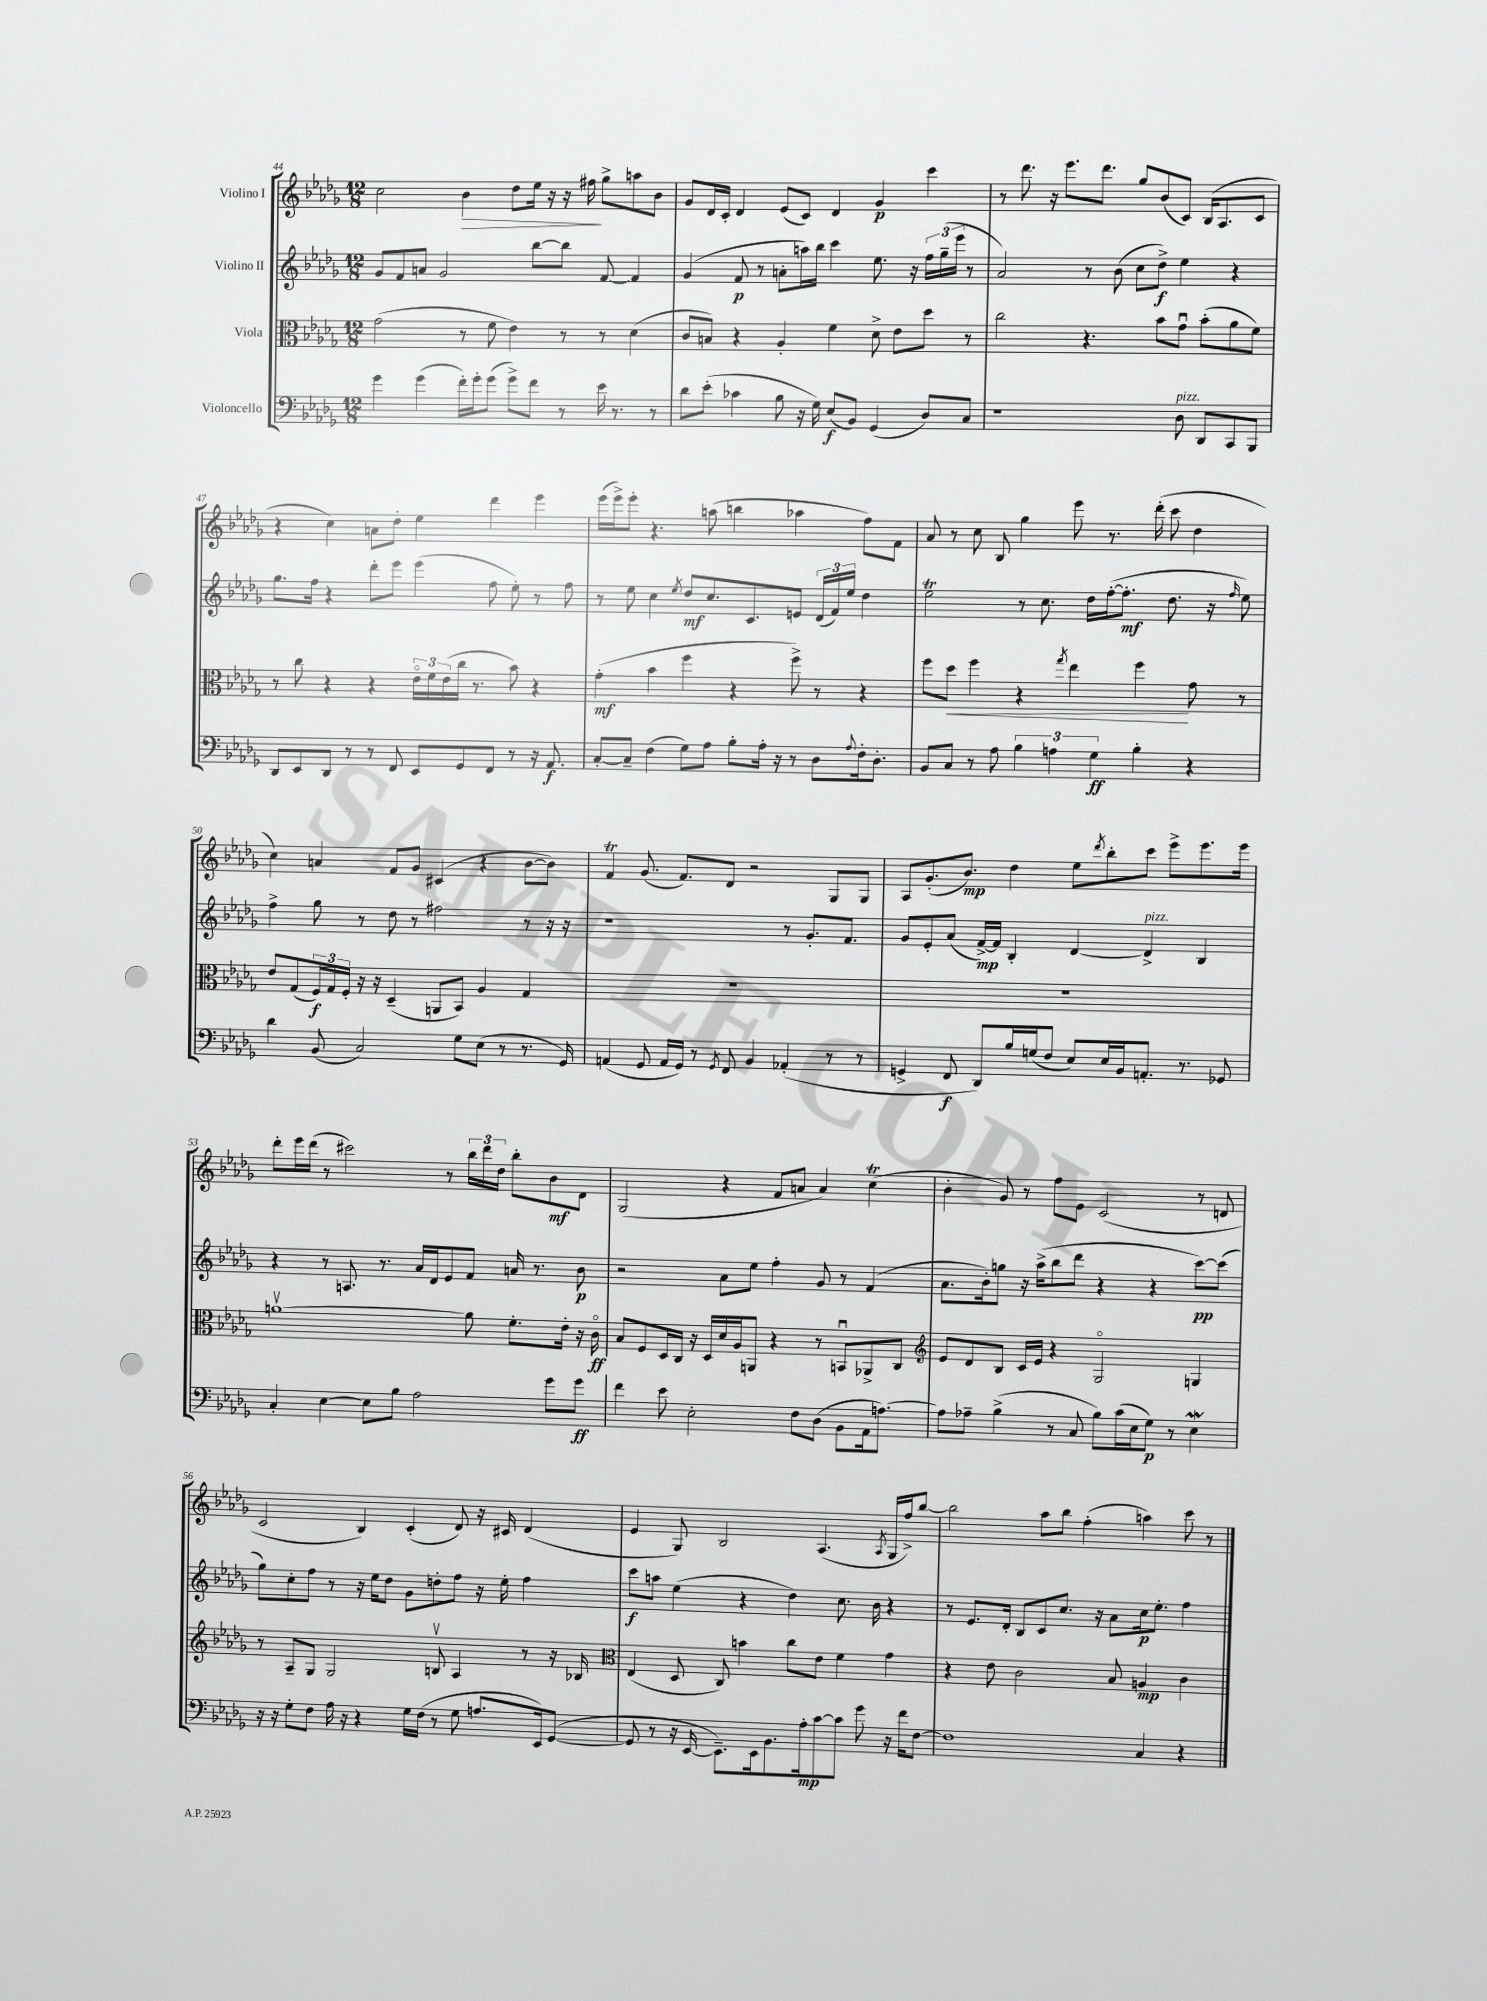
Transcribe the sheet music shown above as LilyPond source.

<<
\new StaffGroup <<
\new Staff = "s0" \with { instrumentName = "Violino I" } {
    \clef treble \key des \major \numericTimeSignature \time 12/8
    c''2 bes'4\> des''8 ees''16 r16 r16 fis''16\! ges''8-> a''8 bes'8 |
    ges'8 des'16 c'16-. des'4 ees'8( c'8) des'4 ges'4\p c'''4 |
    r8 des'''8. r16 ees'''8. des'''8. ges''8 bes'8( c'8) bes16( aes8. c'8 |
    r4 c''4) a'8 des''8-. ees''4 des'''4 ees'''4 |
    ees'''16( ees'''16->) ees'''8-. r4. a''8( b''4 aes''4 f''8) f'8 |
    aes'8 r8 c''8 bes8 ges''4 ees'''8 r8. des'''16-.( c'''8 des''4 |
    c''4) a'4 f'8 ges'8 cis'4( r4 bes'8~ bes'8) |
    f'4\trill ges'8.( f'8.) des'8 r2 ges8 ges8 |
    aes8 ges'8.-.( bes'8.\mp) des''4 ees''8 \acciaccatura { des'''8 } bes''8-. c'''8 ees'''8-> ees'''8. ees'''16 |
    des'''8-. ees'''16 des'''16( r8 cis'''2) r8 \tuplet 3/2 { bes''16 des'''16 des''16 } bes''8-. bes'8\mf des'8 |
    ges2( r4 f'8 a'8 a'4) c''4\trill( |
    bes'4-. ges'8) r8 f''8 ees'8 c'2( r8 d'8 |
    c'2 bes4) c'4-.( des'8) r16 cis'16 des'4( |
    ees'4 ges8) bes2 aes4.( \acciaccatura { aes8 } ges16 f''16->) bes''8~ |
    bes''2 aes''8 bes''8 f''4-.( a''4) c'''8 r8 \bar "|." |
}
\new Staff = "s1" \with { instrumentName = "Violino II" } {
    \clef treble \key des \major \numericTimeSignature \time 12/8
    ges'8 f'8 a'8 ges'2 bes''8~ bes''8 f'8~ f'4 |
    ges'4( f'8\p r8 a'8-. a''16) bes''16 c'''4 ees''8. r16 \tuplet 3/2 { f''16 ges''16--( ees'''16 } r8 |
    aes'2) r8 bes'8( c''8 des''8->\f) ees''4 r4 |
    ges''8. f''16 r4 des'''8-. ees'''8 ees'''4( f''8 ees''8-.) r8 f''8 |
    r8 ees''8 c''4 \acciaccatura { ees''8 } des''8\mf c''8. c'8. e'8 \tuplet 3/2 { des'16( f'16) ees''16 } des''4 |
    ees''2\trill r8 c''8. des''16 f''16~-.( f''8.-.\mf des''8. r16 \grace { f''16 } ees''8) |
    f''4-> ges''8 r8 des''8 r8 fis''2 r8 r16 r16 |
    r1 r8 ges'8.-. f'8. |
    ges'8 ees'8-. aes'8( f'16~->\mp) f'16 bes4-. des'4~ des'4->^\markup { \italic "pizz." } bes4 |
    r4 r8 a8. r8. aes'16 des'16 ees'8 f'8 a'16 r8. bes'8\p |
    r2 aes'8 ees''8 f''4-. ges'8 r8 f'4( |
    aes'8. bes'16-.) g''8 r16 aes''16->( bes''8 des'''8 r4 r4 c'''8~\pp) c'''8( |
    ges''8) c''8-. f''8 r8 r16 ees''16 des''8 ges'8 d''8-. f''8 r16 ees''16-. f''4 |
    c'''8\f a''8 ees''4( r4 des''4) c''8. bes'16 r4 |
    r8 ees'8. des'16-. bes8 c'8 c''8. r16 aes'8 c''16\p ees''8.-. f''4 \bar "|." |
}
\new Staff = "s2" \with { instrumentName = "Viola" } {
    \clef alto \key des \major \numericTimeSignature \time 12/8
    ges'2( r8 f'8 ees'4) r8 r8 des'4( |
    c'8 b8) r4 aes4-. f'4 des'8-> ees'8 des''8 r8 |
    c''2 r4. bes'8 ges'8\downbow bes'8-.( aes'8 f'8) |
    r8 c''8 r4 r4 \tuplet 3/2 { ees'16\flageolet f'16 ees'16( } c''16 r8. bes'8) r4 |
    ges'4-.\mf( bes'4 f''4 r4 f''8->) r8 r4 |
    f''8 des''8\< f''4 r4 \acciaccatura { ges''8 } ees''4 f''4\! ges'8 r8 |
    ees'8 ges8( \tuplet 3/2 { f16\f) ges16 f16-. } r16 r16 des4--( a,8 bes,8) aes4 ges4 |
    R1. |
    R1. |
    a'1~\upbow a'8 f'8.-. ees'16-. r16 c'16\flageolet\ff |
    bes8 f8 des16 c16 r16 des16 des'16 aes16 a,8 r4 r8 b,8\downbow aes,8-> c8 |
    \clef treble ees'8 des'8 bes8 c'16 ees'16 r4 ges2\flageolet g4 |
    r8 aes8-- ges8 ges2 b8\upbow aes4 r8 r16 bes16 |
    \clef alto ees4( des8 c8) b'4 c''8 ees'8 f'4 ges'4 |
    r4 ees'8 c'2 bes8 a4\mp c'4 \bar "|." |
}
\new Staff = "s3" \with { instrumentName = "Violoncello" } {
    \clef bass \key des \major \numericTimeSignature \time 12/8
    ges'4 ges'4( f'16-.) ges'16-. ges'8( ges'8->) f'8 r8 ees'16 r8. r8 |
    des'8 ees'8-.( ces'4 bes8 r16 ges16) ees8\f( bes,8) ges,4( des8) c8 |
    r1 des8^\markup { \italic "pizz." } des,8 c,8 bes,,8 |
    des,8 ees,8 des,8 r8 r8 f,8 ees,8 ges,8 f,8 r8 r16 aes,8.\f |
    c8~-. c8-- f4( ges8) aes8 bes8-. aes16-. r16 r8 des8 \appoggiatura { aes8 } f16-. des8.-. |
    bes,8 c8 r8 aes8 \tuplet 3/2 { bes4 a4 ges4\ff } bes4-. r4 |
    des'4 bes,8( c2) ges8 ees8( r8 r8. ges,16) |
    a,4( ges,8 a,16 ges,16) r8 \acciaccatura { ges,8 } f,8 bes,4 aes,4-.( r8 r8 |
    g,4-> f,8\f des,8) bes16 g16( f8 ees8) ees16 bes,16 a,8.-. r8. ges,8 |
    c4-. ees4~ ees8 bes8 aes2 ges'8 ges'8\ff |
    f'4 ees'8 ees2-. f8 des8( bes,8 aes,16 a8.~) |
    a8 aes8-- bes4->( r8 c8 bes8) c'16( ees16 ges8\p) r8 ees4\mordent |
    r16 r16 ges8-. f8 aes16 r16 r4 ges16 f16( r8 ges8 a8. ees,16) ges,8~( |
    ges,8 r8 r16 ees,16~ ees,8.--) ees,16 bes,8. aes16-.\mp c'8~ c'8 ges'8 r16 f'16 f8~ |
    f1 c4 r4 \bar "|." |
}
>>
>>
\layout { \context { \Score currentBarNumber = #44 } }
